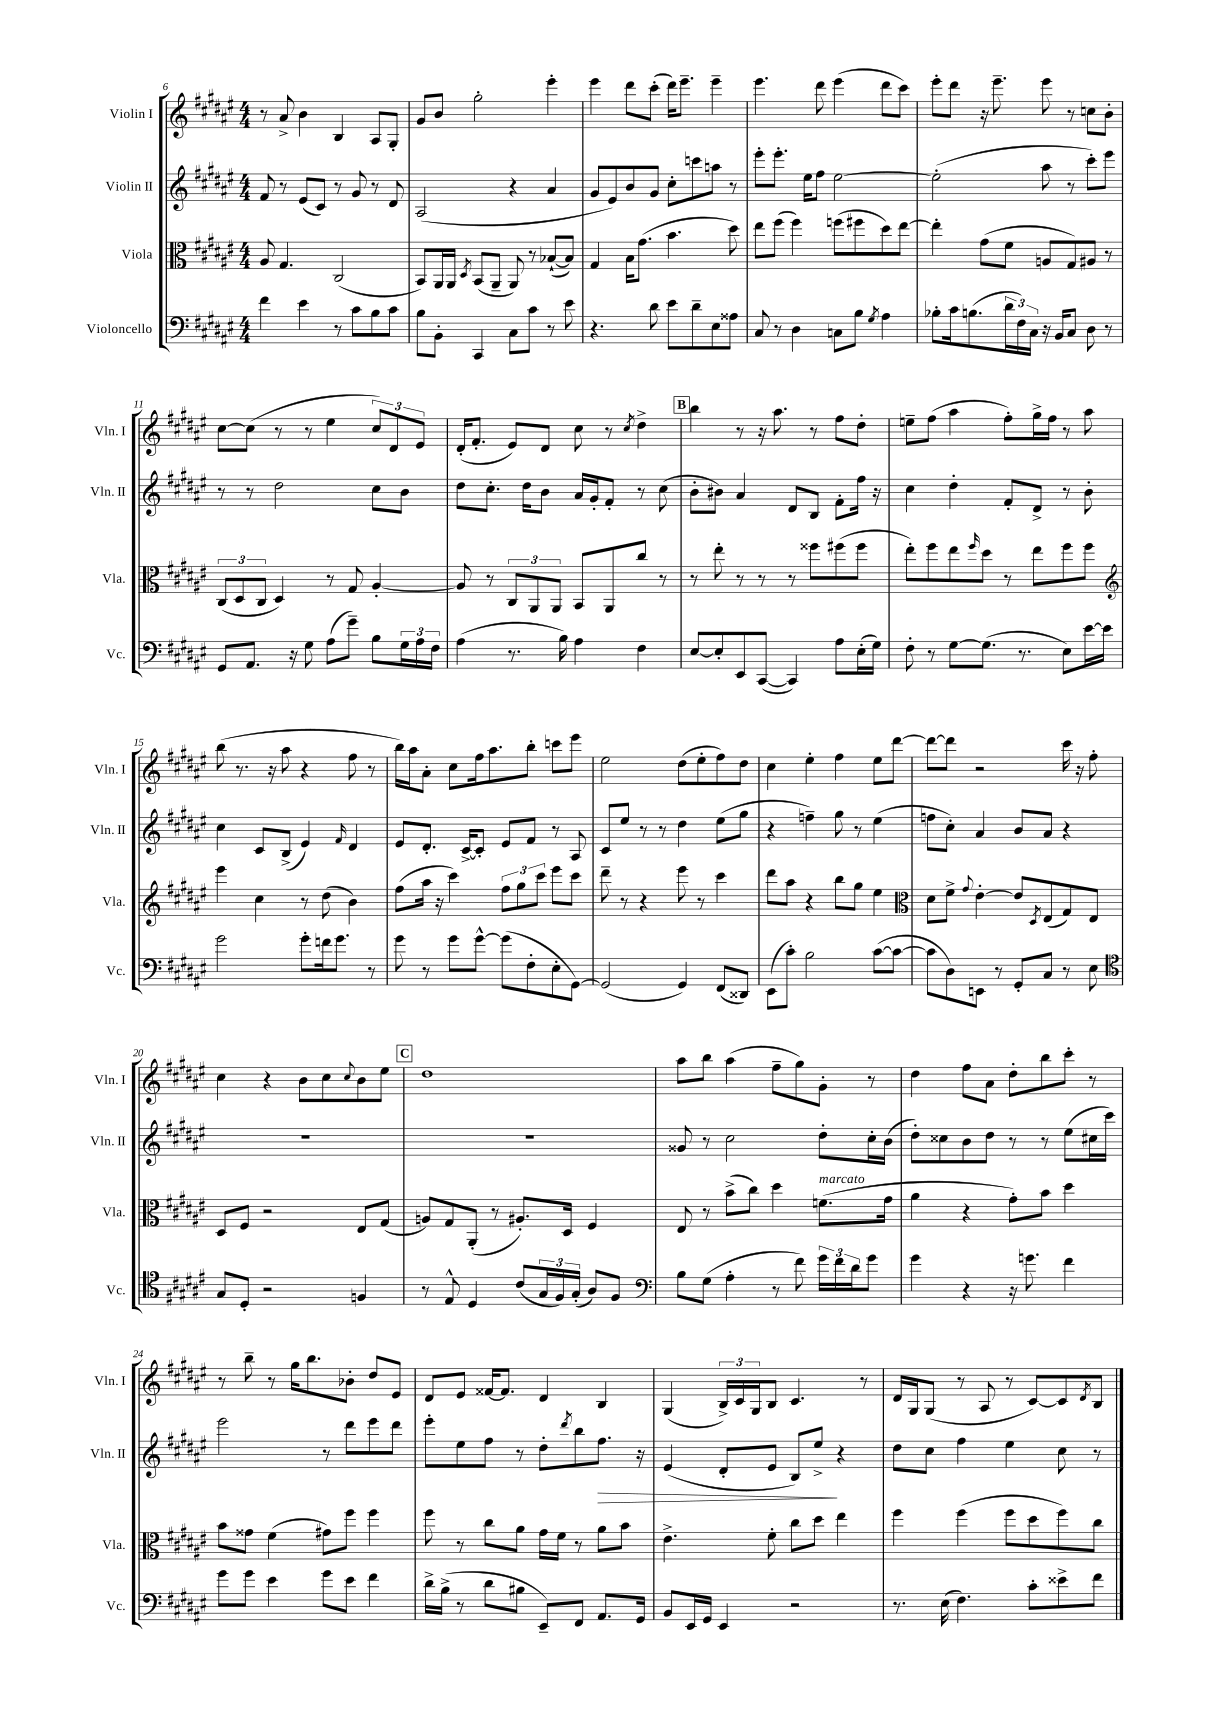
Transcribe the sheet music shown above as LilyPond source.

<<
\new StaffGroup <<
\new Staff = "s0" \with { instrumentName = "Violin I" shortInstrumentName = "Vln. I" } {
    \clef treble \key fis \major \numericTimeSignature \time 4/4
    r8 ais'8-> b'4 b4 ais8 gis8-. |
    gis'8 b'8 gis''2-. eis'''4-. |
    eis'''4 dis'''8 cis'''8-.( dis'''16) eis'''8.-- eis'''4-- |
    eis'''4. dis'''8 eis'''4( dis'''8 cis'''8) |
    eis'''8-. dis'''8 r16 eis'''8.-- eis'''8 r8 c''8 b'8-. |
    cis''8~ cis''8( r8 r8 eis''4 \tuplet 3/2 { cis''8) dis'8 eis'8 } |
    dis'16-.( fis'8.-. eis'8) dis'8 cis''8 r8 \acciaccatura { cis''8 } dis''4-> |
    \mark \markup { \box "B" } b''4 r8 r16 ais''8. r8 fis''8 dis''8-. |
    e''8-- fis''8( ais''4 fis''8-.) gis''16-> fis''16 r8 ais''8 |
    b''8( r8. r16 ais''8 r4 fis''8 r8 |
    b''16) ais''16 ais'8-. cis''8 fis''16 ais''8. b''8-. c'''8 eis'''8 |
    eis''2 dis''8( eis''8-. fis''8) dis''8 |
    cis''4 eis''4-. fis''4 eis''8 dis'''8~ |
    dis'''8~ dis'''8 r2 cis'''16 r16 fis''8-. |
    cis''4 r4 b'8 cis''8 \appoggiatura { cis''8 } b'8 eis''8 |
    \mark \markup { \box "C" } dis''1 |
    ais''8 b''8 ais''4( fis''8-- gis''8) gis'8-. r8 |
    dis''4 fis''8 ais'8 dis''8-. b''8 cis'''8-. r8 |
    r8 b''8-- r8 gis''16 b''8. bes'8-. dis''8 eis'8 |
    dis'8 eis'8 fisis'16~ fisis'8. dis'4 b4 |
    gis4( \tuplet 3/2 { b16->) cis'16 gis16 } b8 cis'4. r8 |
    dis'16 gis16 gis8( r8 ais8 r8 cis'8~) cis'8 \acciaccatura { dis'8 } b8 \bar "|." |
}
\new Staff = "s1" \with { instrumentName = "Violin II" shortInstrumentName = "Vln. II" } {
    \clef treble \key fis \major \numericTimeSignature \time 4/4
    fis'8 r8 eis'8( cis'8) r8 gis'8 r8 dis'8 |
    ais2( r4 ais'4 |
    gis'8 eis'8) b'8 gis'8 cis''8-. c'''8 a''8 r8 |
    eis'''8-. eis'''8.-. eis''16 fis''8 eis''2~ |
    eis''2-.( ais''8 r8 cis'''8-.) eis'''8 |
    r8 r8 dis''2 cis''8 b'8 |
    dis''8 cis''8.-. dis''16 b'8 ais'16 gis'16-. fis'8-. r8 cis''8( |
    \mark \markup { \box "B" } b'8-. bis'8) ais'4 dis'8 b8 fis'8-. fis''16 r16 |
    cis''4 dis''4-. fis'8-. dis'8-> r8 b'8-. |
    cis''4 cis'8 b8->( eis'4) \grace { fis'16 } dis'4 |
    eis'8 dis'8.-. cis'16~-> cis'8-. eis'8 fis'8 r8 ais8 |
    cis'8 eis''8 r8 r8 dis''4 eis''8( gis''8 |
    r4 f''4--) gis''8 r8 eis''4( |
    f''8 cis''8-.) ais'4 b'8 ais'8 r4 |
    R1 |
    \mark \markup { \box "C" } R1 |
    gisis'8 r8 cis''2 dis''8-. cis''16-. b'16( |
    dis''8-.) cisis''8 b'8 dis''8 r8 r8 eis''8( cis''16 cis'''16) |
    eis'''2 r8 dis'''8 eis'''8 dis'''8 |
    eis'''8-. eis''8 fis''8 r8 dis''8-. \acciaccatura { dis'''8 } b''8 fis''8.\> r16 |
    eis'4( dis'8-. eis'8 b8) eis''8->\! r4 |
    dis''8 cis''8 fis''4 eis''4 cis''8 r8 \bar "|." |
}
\new Staff = "s2" \with { instrumentName = "Viola" shortInstrumentName = "Vla." } {
    \clef alto \key fis \major \numericTimeSignature \time 4/4
    ais8 gis4. cis2( |
    b,8) ais,16 ais,16 \acciaccatura { dis8 } b,8( ais,8-- ais,8) r8 bes8~-!( bes8) |
    gis4 b16 gis'8.( b'4. dis''8) |
    eis''8 fis''8( fis''4) f''8( fis''8 dis''8) eis''8~ |
    eis''4-. gis'8( fis'8 a8 gis8) ais8 r8 |
    \tuplet 3/2 { cis8( dis8 cis8 } dis4) r8 gis8 ais4~-. |
    ais8 r8 \tuplet 3/2 { cis8 ais,8 ais,8 } b,8 ais,8 cis''8 r8 |
    \mark \markup { \box "B" } r8 eis''8-. r8 r8 r8 fisis''8 fis''8( fis''8 |
    eis''8-.) fis''8 eis''8 \grace { fis''16 } dis''8 r8 eis''8 fis''8 fis''8 |
    \clef treble eis'''4 cis''4 r8 dis''8( b'4) |
    fis''8( ais''16 r16 cis'''4) \tuplet 3/2 { fis''8 gis''8 cis'''8 } eis'''8 cis'''8 |
    dis'''8-- r8 r4 eis'''8 r8 cis'''4 |
    dis'''8 ais''8 r4 b''8 gis''8 eis''4 |
    \clef alto dis'8 fis'8-> \appoggiatura { gis'8 } eis'4~-. eis'8 \acciaccatura { dis8 } eis8( gis8) eis8 |
    dis8 fis8 r2 eis8 gis8( |
    \mark \markup { \box "C" } a8) gis8 ais,8-.( r8 ais8.-.) dis16 fis4 |
    eis8 r8 b'8->( cis''8) dis''4 f'8.^\markup { \italic "marcato" }( gis'16 |
    ais'4 r4 gis'8-.) b'8 dis''4 |
    b'8 gisis'8 fis'4( gis'8) fis''8 fis''4 |
    fis''8 r8 cis''8 ais'8 gis'16 fis'16 r8 ais'8 b'8 |
    eis'4.-> fis'8-. cis''8 dis''8 eis''4 |
    fis''4 fis''4( fis''8 dis''8 fis''8) cis''8 \bar "|." |
}
\new Staff = "s3" \with { instrumentName = "Violoncello" shortInstrumentName = "Vc." } {
    \clef bass \key fis \major \numericTimeSignature \time 4/4
    fis'4 eis'4 r8 cis'8 b8 cis'8 |
    b8 b,8-. cis,4 cis8 cis'8 r8 eis'8 |
    r4. dis'8 eis'8 dis'8-- eis8 aisis8 |
    cis8 r8 dis4 c8 b8 \acciaccatura { gis8 } ais4 |
    bes8-. cis'16 b8.( \tuplet 3/2 { dis'16 fis16) cis16 } r16 b,16 cis8 dis8 r8 |
    gis,8 ais,8. r16 gis8 ais8( gis'8--) b8 \tuplet 3/2 { gis16 ais16 fis16 } |
    ais4( r8. b16) ais4 fis4 |
    \mark \markup { \box "B" } eis8~ eis8-. eis,8 cis,8~( cis,4) ais8 eis16-.( gis16) |
    fis8-. r8 gis8~ gis8.( r8. eis8) eis'16~ eis'16 |
    gis'2 gis'8-. f'16 gis'8. r8 |
    gis'8 r8 gis'8 gis'8~-^ gis'8( fis8-. eis8-. gis,8~) |
    gis,2( gis,4) fis,8( disis,8) |
    eis,8( cis'8-.) b2 cis'8~( cis'8~ |
    cis'8 dis8) e,8 r8 gis,8-. cis8 r8 eis8 |
    \clef tenor gis8 dis8-. r2 f4 |
    \mark \markup { \box "C" } r8 eis8-^ dis4 cis'8( \tuplet 3/2 { gis16 fis16) gis16-.( } ais8) fis8 |
    \clef bass b8 gis8( ais4-. r8 fis'8) \tuplet 3/2 { gis'16 fis'16 dis'16 } gis'8 |
    gis'4 r4 r16 g'8. fis'4 |
    gis'8 gis'8 eis'4 gis'8 eis'8 fis'4 |
    dis'16-> b16->( r8 dis'8 bis8 eis,8--) fis,8 ais,8. gis,16 |
    b,8 eis,16 gis,16 eis,4 r2 |
    r8. eis16( fis4.) cis'8-. eisis'8-> fis'8 \bar "|." |
}
>>
>>
\layout { \context { \Score currentBarNumber = #6 } }
